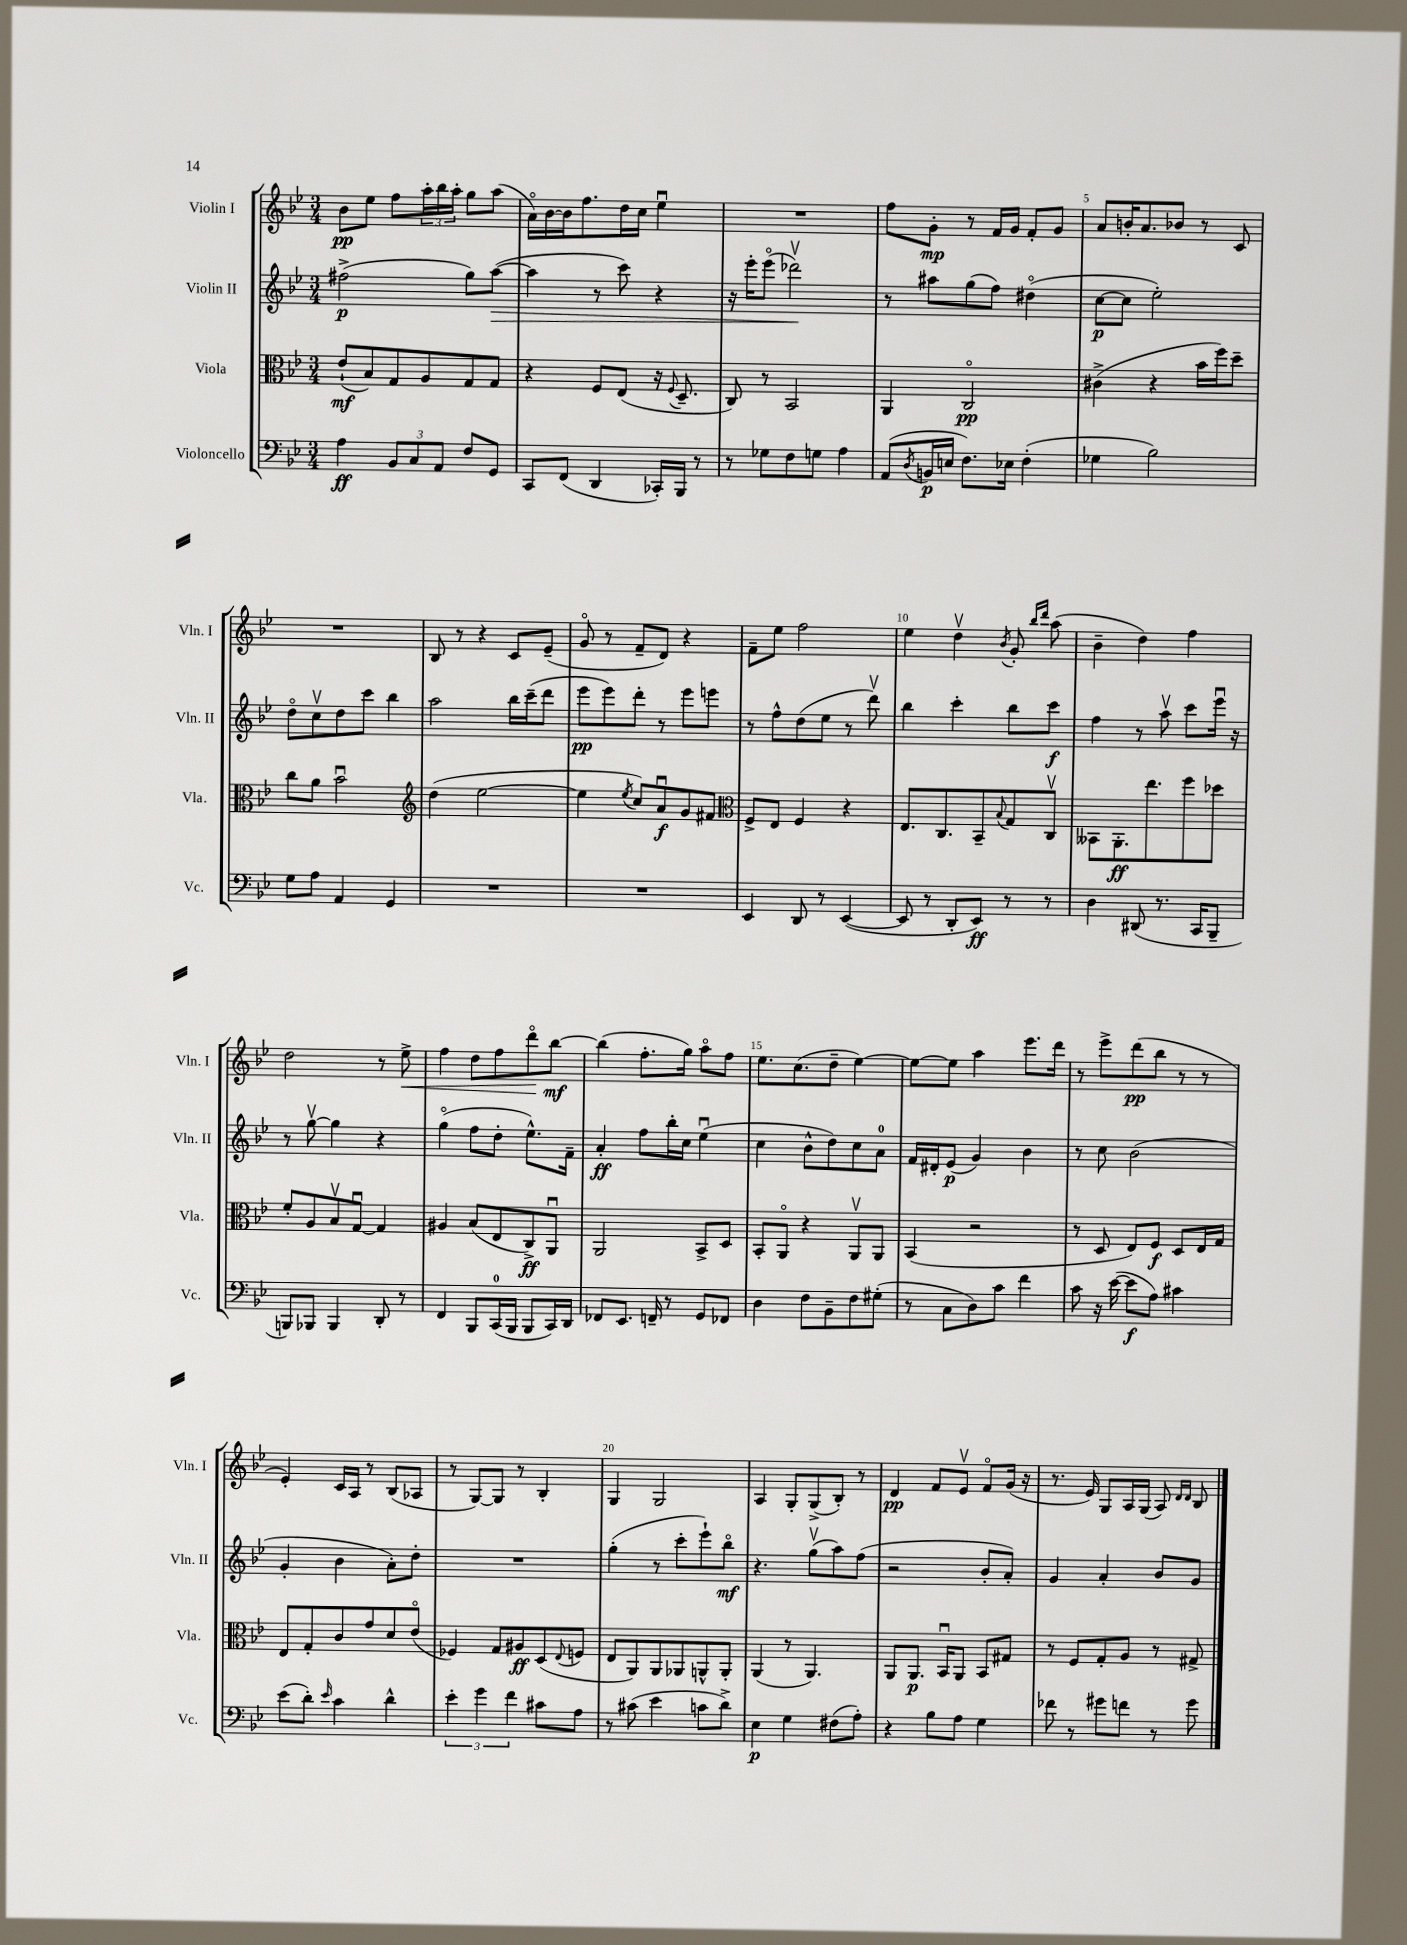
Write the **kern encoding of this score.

**kern	**kern	**kern	**kern
*staff4	*staff3	*staff2	*staff1
*clefF4	*clefC3	*clefG2	*clefG2
*k[b-e-]	*k[b-e-]	*k[b-e-]	*k[b-e-]
*M3/4	*M3/4	*M3/4	*M3/4
4A\	(8e-`/L	(2ff#^\	8b-\L
.	8B-/)	.	8ee-\J
12BB-/L	8G/	.	8ff\L
12C/	.	.	.
.	8A/	.	24aa'\L
12AA/J	.	.	24bb-\
.	.	.	24aa'\JJ
8F/L	8G/	8gg\L)	8gg\L
8GG/J	8G/J	([8aa\J	(8aa\J
=	=	=	=
8CC/L	4r	4aa\]	16ao\LL)
.	.	.	[16b-\
(8FF/J	.	.	16b-\]J
.	.	.	8.ff\
4DD/	8F/L	8r	.
.	(8E-/J	8ccc\)	16dd\L
.	.	.	16cc\JJ
16CC-'/LL)	16r	4r	4ee-u\
.	8qqF/	.	.
16BBB-/JJ	8.D~/	.	.
8r	.	.	.
=	=	=	=
8r	8C/)	16r	2.r
.	.	16eee-'\LK	.
8G-\L	8r	(8eee-o\J	.
8F\	2BB-/	2ddd-v\)	.
8G\J	.	.	.
4A\	.	.	.
=	=	=	=
(8AA/L	4AA/	8r	8ff\L
8qD/	.	.	.
16BB/L	.	8aa#\L	8g'\J
16E/JJ	.	.	.
8.F\L)	2Co/	(8gg\	8r
.	.	8ff\J)	16f/LL
16E-\Jk	.	.	16g/JJ
(4F'\	.	(4dd#o\	8f'/L
.	.	.	8g/J
=	=	=	=
4G-\	(4c#^\	[8cc\L	8a/L
.	.	8cc\]J	16b'/K
.	.	.	8.a/
2B-\)	4r	2ee-'\)	.
.	.	.	8b-/J
.	16b-\LL	.	8r
.	16ff\J)	.	.
.	8dd~\J	.	8c/
=	=	=	=
8G\L	8cc\L	8ddo\L	2.r
8A\J	8a\J	8ccv\	.
4AA/	2b-u\	8dd\	.
.	.	8ccc\J	.
4GG/	.	4bb-\	.
=	=	=	=
*	*clefG2	*	*
2.r	(4dd\	2aa\	8B-/
.	.	.	8r
.	[2ee-\	.	4r
.	.	16bb-\LL	8c/L
.	.	(16ccc~\J	.
.	.	8ddd\J	(8e-~/J
=	=	=	=
2.r	4ee-\]	8eee-\L	8go/
.	.	8eee-\)	8r
.	8qee-/	.	.
.	8cc/L)	8ddd'\J	8f~/L
.	8au/	8r	8d/J)
.	8g/	8eee-\L	4r
.	8f#/J	8eee\J	.
=	=	=	=
*	*clefC3	*	*
4EE-/	8F^/L	8r	8f~\L
.	8E-/J	8ff^^\L	8ee-\J
8DD/	4F/	(8dd\	2ff\
8r	.	8ee-\J	.
([4EE-/	4r	8r	.
.	.	8dddv\)	.
=	=	=	=
8EE-/]	8.E-/L	4bb-\	4ee-\
8r	.	.	.
.	8.C/	.	.
8DD'/L	.	4ccc'\	4ddv\
8EE-/J)	8BB-~/	.	.
.	8qqB-/	.	8qb-/
8r	8G/	8bb-\L	8g'/
.	.	.	16qqbb-/LL
.	.	.	16qqddd/JJ
8r	8Cv/J	8ccc\J	(8aa\
=	=	=	=
4D\	8BB--\L	4ff\	4b-~\
.	8.AA'\	.	.
(8DD#/	.	8r	4dd\)
.	8.ee-\	.	.
8.r	.	8aav\	.
.	8ff\	8ccc\L	4ff\
16CC/LK	.	.	.
8BBB-~/J	8dd-\J	16eee-u\Jk	.
.	.	16r	.
=	=	=	=
8BBB/L)	8f'/L	8r	2dd\
8BBB-/J	8A/	[8ggv\	.
4BBB-/	8B-v/	4gg\]	.
.	[8Gu/J	.	.
8DD'/	4G/]	4r	8r
8r	.	.	8ee-^\
=	=	=	=
4FF/	4A#/	(4ggo\	4ff\
8BBB-/L	(8B-/L	8ff\L	8dd\L
(16CC/L	8E-/	8dd'\J	8ff\
16BBB-/JJ	.	.	.
8BBB-/L	8C^/)	8.ee-^^\L)	8dddo\
16CC/L)	8AAu/J	.	[8bb-\J
16DD/JJ	.	16f~\Jk	.
=	=	=	=
8FF-/L	2AA/	4a'/	(4bb-\]
8.EE-/J	.	.	.
.	.	8ff\L	8.ff'\L
16FF~/	.	.	.
8r	.	16bb-'\L	.
.	.	16cc\JJ	16gg\Jk)
8GG/L	8BB-^/L	(4ee-u\	8aao\L
8FF-/J	8D/J	.	8ff\J
=	=	=	=
4D\	8BB-'/L	4cc\	8.ee-\L
.	8AAo/J	.	.
.	.	.	(8.cc\
8F\L	4r	8b-^^\L	.
8BB-~\	.	8dd\)	8dd~\J
8F\	8AAv/L	8cc\	[4ee-\)
(8G#'\J	8AA/J	8a\J	.
=	=	=	=
8r	(4BB-/	16f/LL	8ee-\_L
.	.	16d#'/J	.
8C\L	.	(8e-/J	8ee-\]J
8D\)	2r	4g/)	4aa\
8c\J	.	.	.
4f\	.	4b-\	8.eee-\L
.	.	.	16ddd\Jk
=	=	=	=
8c\	8r	8r	8r
16r	8D/	8cc\	8eee-^\L
([16e-\	.	.	.
8e-\]L	8E-/L)	(2b-\	(8ddd\
8A\J)	8F/J	.	8bb-\J
4c#\	8D/L	.	8r
.	16E-/L	.	8r
.	16G/JJ	.	.
=	=	=	=
(8e-\L	8E-/L	4g'/	4e-'/)
8d'\J)	8G'/	.	.
16qqe-/	.	.	.
4c\	8c/	4b-\	16c/LL
.	.	.	16A/JJ
.	8g/	.	8r
4d^^\	8d/	8a'\L)	(8B-/L
.	(8e-o/J	8dd'\J	8A-/J
=	=	=	=
6e-'\	4F-/)	2.r	8r
.	.	.	[8G/L)
6g\	.	.	.
.	8G/L	.	8G/]J
6f\	.	.	.
.	8A#/	.	8r
8c#\L	(8D/	.	4B-'/
.	8qqE-/	.	.
8A\J	8F/J	.	.
=	=	=	=
8r	8E-/L	(4gg'\	4G/
(8c#\	8AA/)	.	.
4e-\	8AA/	8r	2G/
.	8AA-/	8ccc'\L	.
8c\L	8AA^^/	8eee-`\)	.
8d^\J)	8AA'/J	8bb-o\J	.
=	=	=	=
4E-\	(4AA/	4.r	4A/
4G\	8r	.	8G'/L
.	4.AA/)	(8ggv\L	(8G^/
(8F#\L	.	8aa\)	8B-'/J)
8A'\J)	.	(8ff\J	8r
=	=	=	=
4r	8AA/L	2r	4d/
.	8.AA/J	.	.
8B-\L	.	.	8f/L
.	16BB-u/LK	.	.
8A\J	8AA/J	.	8e-v/J
4G\	8BB-/L	8b-'/L	8fo/L
.	8G#/J	8a'/J)	(16g/Jk
.	.	.	16r
=	=	=	=
8f-\	8r	4g/	8.r
8r	8F/L	.	.
.	.	.	16e-/)
8g#\L	8G'/	4a'/	8G/L
8f\J	8A/J	.	16A/L
.	.	.	(16G/JJ
8r	8r	8b-/L	8A/)
.	.	.	16qqd/LL
.	.	.	16qqd/JJ
8g#\	8G#^/	8g/J	8B-/
==	==	==	==
*-	*-	*-	*-
